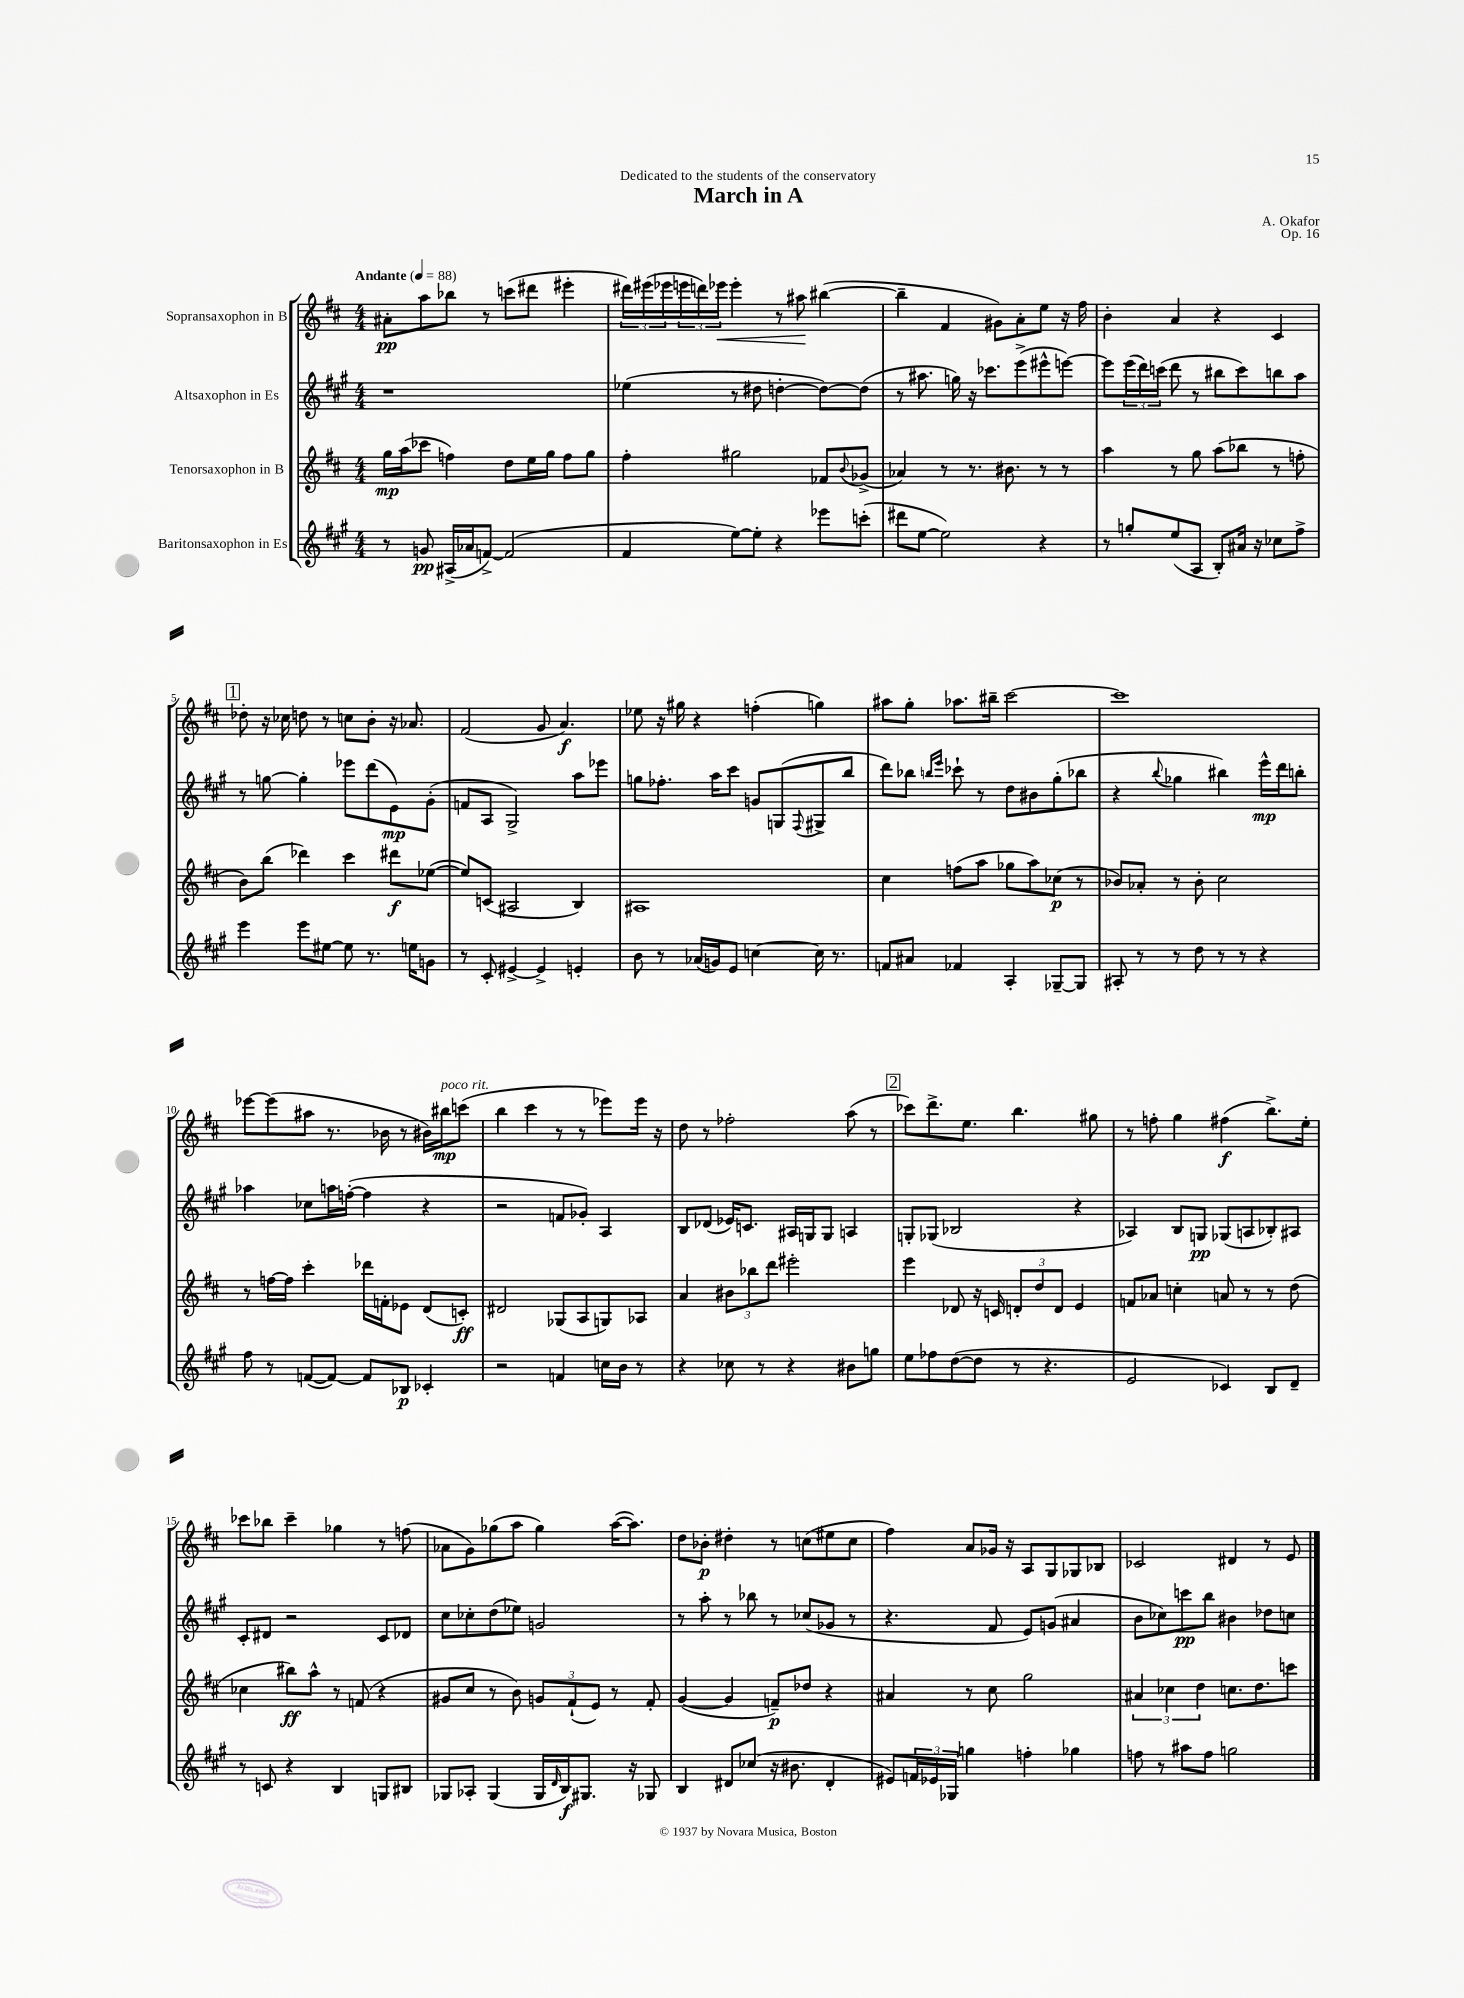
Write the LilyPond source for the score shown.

\header { title = "March in A" composer = "A. Okafor" dedication = "Dedicated to the students of the conservatory" opus = "Op. 16" }
<<
\new StaffGroup <<
\new Staff = "s0" \with { instrumentName = "Sopransaxophon in B" } {
    \clef treble \key d \major \numericTimeSignature \time 4/4 \tempo "Andante" 4 = 88
    ais'8-.\pp a''8 bes''8 r8 c'''8( dis'''8 eis'''4-. |
    \tuplet 3/2 { dis'''16) eis'''16( ees'''16 } \tuplet 3/2 { e'''16 d'''16) ees'''16\< } ees'''4-. r8 ais''8\! bis''4~( |
    bis''4-- fis'4 gis'8) a'8-. e''8 r16 fis''16 |
    b'4-. a'4 r4 cis'4 |
    \mark \markup { \box "1" } des''8-. r16 ces''16 d''8 r8 c''8 b'8-. r16 aes'8. |
    fis'2( g'8 a'4.\f) |
    ees''8 r16 gis''16 r4 f''4-.( g''4) |
    ais''8 g''8-. aes''8. bis''16-- cis'''2~ |
    cis'''1 |
    ees'''8~ ees'''8( ais''8 r8. bes'16 r8 bis'16) bis''16\mp^\markup { \italic "poco rit." } c'''8( |
    b''4 cis'''4 r8 r8 ees'''8) ees'''16 r16 |
    d''8 r8 fes''2-. a''8( r8 |
    \mark \markup { \box "2" } ces'''8) d'''8.-> e''8. b''4. gis''8 |
    r8 f''8-. g''4 fis''4\f( b''8.->) e''16-. |
    ces'''8 bes''8 ces'''4-- ges''4 r8 f''8( |
    aes'8 g'8) ges''8( a''8 ges''4) a''16~( a''8.) |
    d''8 bes'8-.\p dis''4-. r8 c''8( eis''8 c''8 |
    fis''4) a'8 ges'16 r16 a8 g8 ges8 bes8 |
    ces'2 dis'4 r8 e'8 \bar "|." |
}
\new Staff = "s1" \with { instrumentName = "Altsaxophon in Es" } {
    \clef treble \key a \major \numericTimeSignature \time 4/4
    r1 |
    ees''4( r8 dis''8 d''4~-. d''8~) d''8( |
    r8 ais''8. g''16) r16 ces'''8. e'''8->( eis'''8-^ e'''8~) |
    e'''8 \tuplet 3/2 { e'''16( d'''16) c'''16( } d'''8 r8 bis''8 c'''8) b''8 a''8 |
    \mark \markup { \box "1" } r8 g''8~ g''4-. ees'''8 d'''8( e'8\mp) gis'8-.( |
    f'8 a8 gis2->) a''8 ees'''8 |
    g''8 fes''8.-. a''16 cis'''8 g'8 g8( \appoggiatura { fis8 } gis8-> b''8 |
    d'''8) bes''8 \grace { b''16 e'''16 } ces'''8-! r8 d''8 bis'8 gis''8-.( bes''8 |
    r4 \appoggiatura { b''8 } ges''4 bis''4) e'''16-^\mp d'''16 b''8-. |
    aes''4 ces''8 a''16 f''16~-.( f''4 r4 |
    r2 f'8 ges'8-.) a4 |
    b8 des'8( ees'16) c'8. ais16 g16 g8 a4 |
    \mark \markup { \box "2" } g8-. ges8( bes2 r4 |
    aes4) b8 g8\pp ges8( a8 bes8-.) ais8 |
    cis'8-. dis'8 r2 cis'8 des'8 |
    cis''8 ces''8-. d''8( ees''8) g'2 |
    r8 a''8-. r8 bes''8 r8 ces''8( ges'8 r8 |
    r4. fis'8 e'8) g'8( ais'4 |
    b'8 ces''8) c'''8\pp b''8 bis'4 des''8 c''8 \bar "|." |
}
\new Staff = "s2" \with { instrumentName = "Tenorsaxophon in B" } {
    \clef treble \key d \major \numericTimeSignature \time 4/4
    g''16\mp a''16( ces'''8 f''4) d''8 e''16 g''16 f''8 g''8 |
    fis''4-. gis''2 fes'8 \appoggiatura { b'8 } ges'8->( |
    aes'4) r8 r8. bis'8. r8 r8 |
    a''4 r8 g''8 a''8( bes''8 r8 f''8-. |
    \mark \markup { \box "1" } b'8) b''8( des'''4) cis'''4 dis'''8\f ees''8~( |
    ees''8) c'8( ais2 b4) |
    ais1 |
    cis''4 f''8( a''8 ges''8 a''8) ces''8\p( r8 |
    bes'8) aes'8-. r8 bes'8-. cis''2 |
    r8 f''16~ f''16 cis'''4-. des'''16 f'16-. ees'8 d'8( c'8-.\ff) |
    dis'2 ges8( a8 g8) aes8 |
    a'4 \tuplet 3/2 { bis'8 bes''8 d'''8 } eis'''2-. |
    \mark \markup { \box "2" } e'''4 des'8 r16 c'16 \tuplet 3/2 { d'8-. d''8 d'8 } e'4 |
    f'8 aes'8 c''4-. a'8 r8 r8 d''8( |
    ces''4 bis''8\ff) a''8-^ r8 f'8( r4 |
    gis'8 cis''8 r8 b'8) \tuplet 3/2 { g'8 fis'8-!( e'8) } r8 fis'8-. |
    g'4~( g'4 f'8--\p) des''8 r4 |
    ais'4 r8 cis''8 g''2 |
    \tuplet 3/2 { ais'4 ces''4 d''4 } c''8. d''8. c'''8 \bar "|." |
}
\new Staff = "s3" \with { instrumentName = "Baritonsaxophon in Es" } {
    \clef treble \key a \major \numericTimeSignature \time 4/4
    r8 g'8\pp ais16->( aes'16 f'8~->) f'2( |
    fis'4 e''8~) e''8-. r4 ees'''8 c'''8-.( |
    dis'''8 e''8~ e''2) r4 |
    r8 g''8-. e''8( a8 b8-.) ais'16 r16 ces''8 fis''8-> |
    \mark \markup { \box "1" } e'''4 e'''8 eis''8~ eis''8 r8. e''16 g'8 |
    r8 cis'8-. eis'4~-> eis'4-> e'4-. |
    b'8 r8 aes'16( g'16) e'8 c''4~ c''16 r8. |
    f'8 ais'8 fes'4 a4-. ges8~-- ges8 |
    ais8-. r8 r8 d''8 r8 r8 r4 |
    fis''8 r8 f'8~( f'8~) f'8 bes8\p ces'4-. |
    r2 f'4 c''16 b'16 r8 |
    r4 ces''8 r8 r4 bis'8 g''8 |
    \mark \markup { \box "2" } e''8 fes''8 d''8~( d''8 r8 r4. |
    e'2 ces'4) b8 d'8-- |
    r8 c'8 r4 b4 g8 bis8 |
    ges8 aes8-. ges4( ges16 \grace { d'16 } b16\f) gis8. r16 ges8 |
    b4 dis'8 ces''8( r16 bis'8. dis'4-. |
    eis'8) \tuplet 3/2 { f'16 ees'16 ges16 } g''4 f''4-. ges''4 |
    f''8 r8 ais''8 f''8 g''2 \bar "|." |
}
>>
>>
